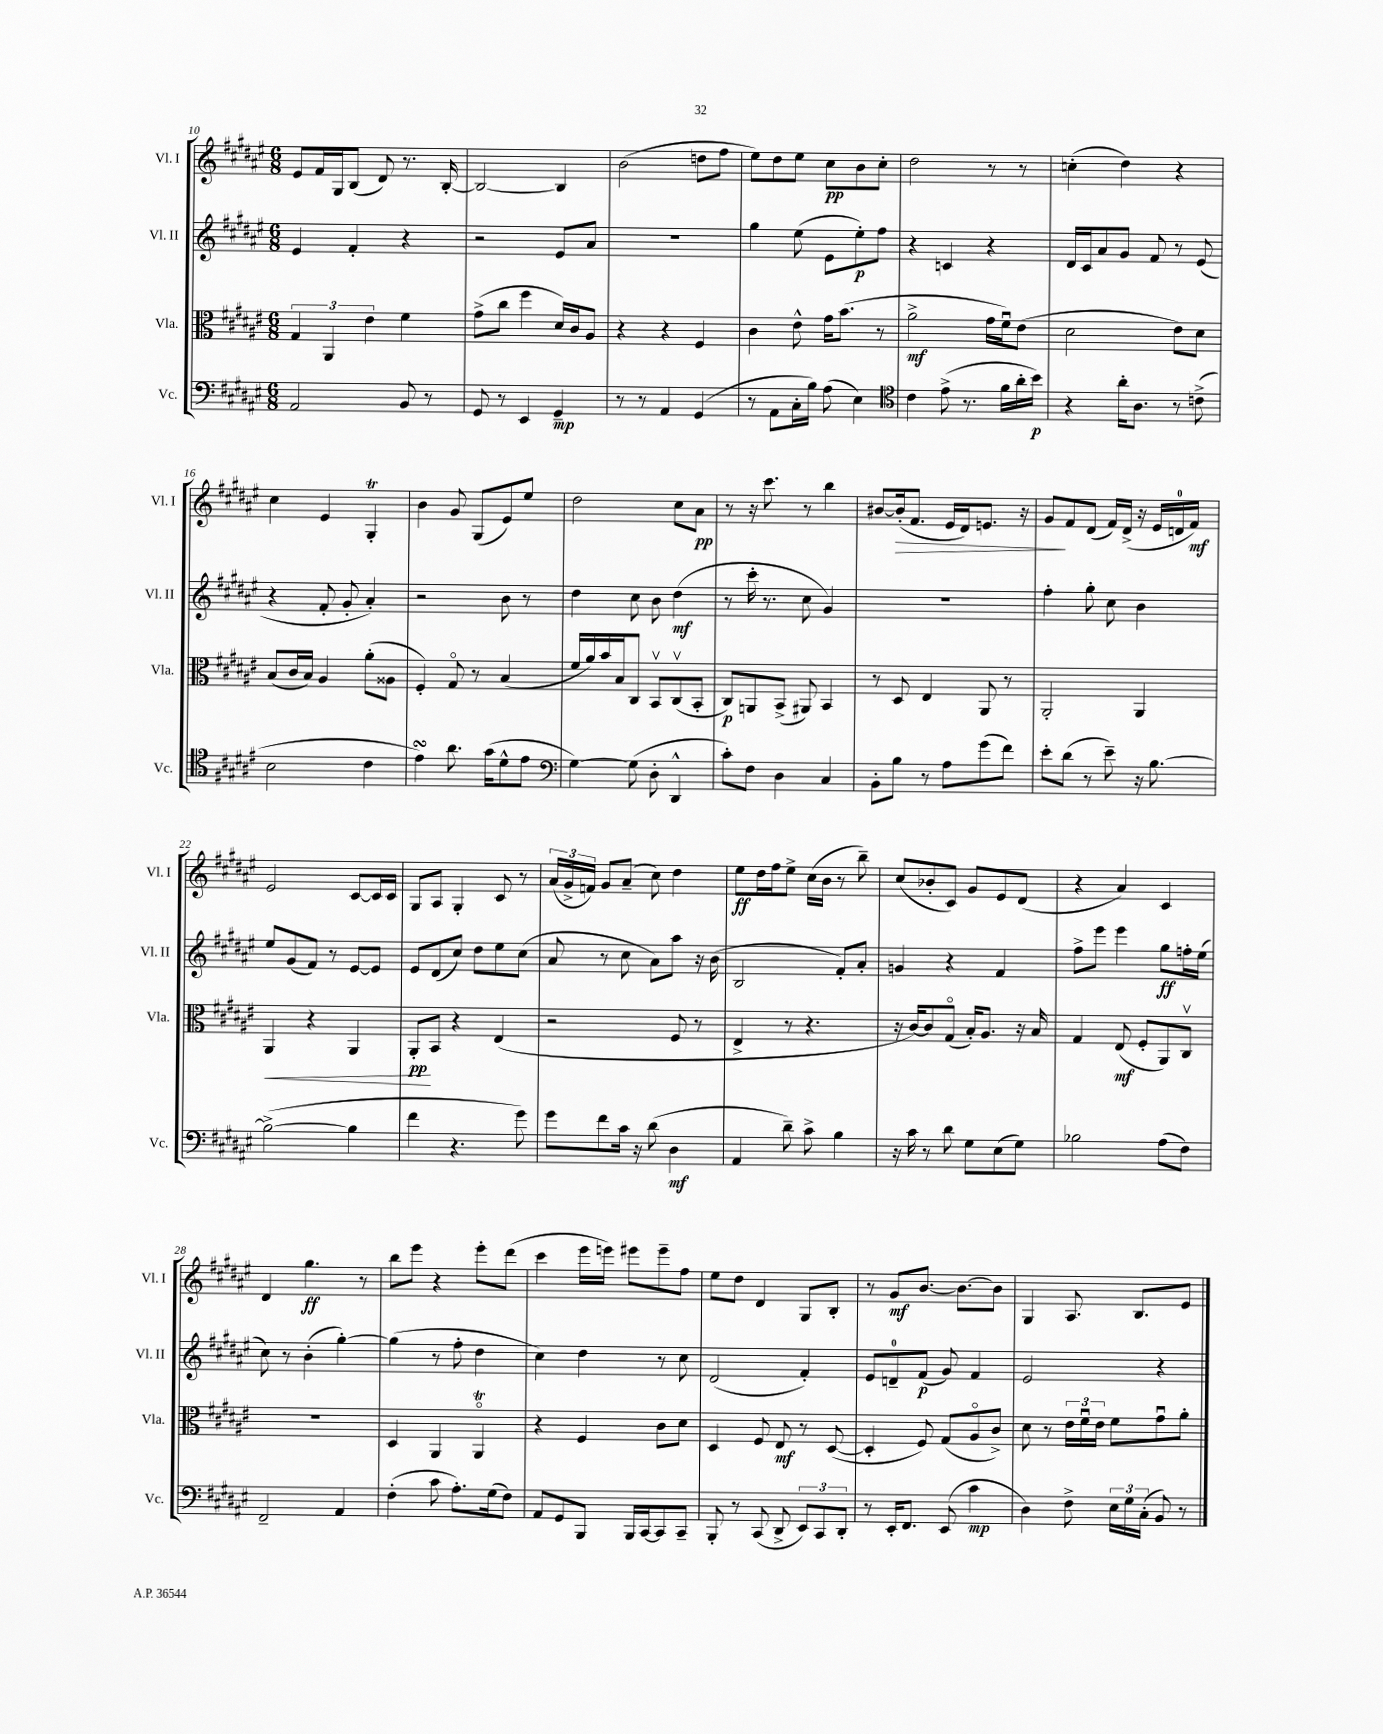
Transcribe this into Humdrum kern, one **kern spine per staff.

**kern	**kern	**kern	**kern
*staff4	*staff3	*staff2	*staff1
*clefF4	*clefC3	*clefG2	*clefG2
*k[f#c#g#d#a#e#]	*k[f#c#g#d#a#e#]	*k[f#c#g#d#a#e#]	*k[f#c#g#d#a#e#]
*M6/8	*M6/8	*M6/8	*M6/8
2AA#	6G#	4e#	8e#
.	.	.	16f#
.	6AA#	.	.
.	.	.	16G#
.	.	4f#'	(8B
.	6e#	.	.
.	.	.	8d#)
8BB	4f#	4r	8.r
8r	.	.	.
.	.	.	[16B'
=	=	=	=
8GG#	(8g#^	2r	2B_
8r	8cc#	.	.
4EE#	4ff#	.	.
4GG#~	16d#)	8e#	4B]
.	16c#	.	.
.	8A#	8a#	.
=	=	=	=
8r	4r	2.r	(2b
8r	.	.	.
4AA#	4r	.	.
(4GG#	4F#	.	8dd
.	.	.	8ff#
=	=	=	=
8r	4c#	4gg#	8ee#)
8AA#	.	.	8dd#
16C#'	8e#^^	(8ee#	8ee#
16B)	.	.	.
(8A#	16g#	8e#	8cc#
.	(8.b	.	.
4E#)	.	8ee#')	8b
.	8r	8ff#	8cc#'
=	=	=	=
*clefC4	*	*	*
4c#	2a#^	4r	2dd#
(8e#^	.	4c	.
8.r	.	.	.
.	16g#	4r	8r
16f#	16f#u)	.	.
16a#'	(8e#	.	8r
16b)	.	.	.
=	=	=	=
4r	2d#	16d#	(4cc'
.	.	16c#	.
.	.	8a#	.
16a#'	.	8g#	4dd#)
8.A#	.	.	.
.	.	8f#	.
8r	8e#)	8r	4r
(8c^	8d#	(8e#	.
=	=	=	=
2B	(8B	4r	4cc#
.	16c#	.	.
.	16B)	.	.
.	4A#	8f#'	4e#
.	.	8g#'	.
4c#	(8a#'	4a#')	4G#'
.	8A##	.	.
=	=	=	=
4e#)	4F#')	2r	4b
8.a#	8G#o	.	8g#
.	8r	.	(8G#
(16g#	.	.	.
8d#^^	(4B	8b	8e#)
8e#	.	8r	8ee#
=	=	=	=
*clefF4	*	*	*
[4G#)	16f#	4dd#	2dd#
.	16a#)	.	.
.	16b	.	.
.	16B	.	.
(8G#]	8C#	8cc#	.
8D#'	8BBv	8b	.
4DD#^^	(8C#v	(4dd#	8cc#
.	8BB'	.	8a#
=	=	=	=
8c#')	8C#)	8r	8r
8F#	8AA	16ccc#'	16r
.	.	8.r	8.ccc#
4D#	(8BB^	.	.
.	8AA#)	8cc#	8r
4C#	4BB	4g#)	4bb
=	=	=	=
8BB'	8r	2.r	[8b#
8B	8D#	.	(16b#']
.	.	.	8.f#
8r	4E#	.	.
8A#	.	.	16e#
.	.	.	16d#)
(8g#	8AA#	.	8.e
8f#)	8r	.	.
.	.	.	16r
=	=	=	=
8e#'	2AA#'	4ff#'	8g#
(8d#	.	.	8f#
8r	.	8gg#'	(8d#
8e#~)	.	8cc#	16f#)
.	.	.	(16d#^
16r	4AA#	4b	16r
[8.B	.	.	16e#
.	.	.	16d
.	.	.	16f#)
=	=	=	=
(2B^_	4AA#	8ee#	2e#
.	.	(8g#	.
.	4r	8f#)	.
.	.	8r	.
4B]	4AA#	[8e#	[8c#
.	.	8e#]	16c#]
.	.	.	16c#
=	=	=	=
4f#	8AA#'	8e#	8G#
.	8BB	(8d#	8A#
4.r	4r	8cc#)	4G#'
.	.	8dd#	.
.	(4E#	8ee#	8c#
8g#)	.	(8cc#	8r
=	=	=	=
8g#	2r	8a#	(24a#
.	.	.	24g#^
.	.	.	24f)
8f#	.	8r	8g#
16c#	.	8cc#	(8a#~
16r	.	.	.
(8d#	.	8a#)	8cc#)
4D#	8F#	8aa#	4dd#
.	8r	16r	.
.	.	(16b	.
=	=	=	=
4AA#	4E#^	2B	8ee#
.	.	.	16dd#
.	.	.	16ff#
8d#~)	8r	.	8ee#^
8c#^	4.r	.	(16cc#
.	.	.	16b
4B	.	8f#')	8r
.	.	8a#'	8bb~)
=	=	=	=
16r	16r	4g	(8cc#
16c#	[16c#)	.	.
8r	8c#]	.	8b-'
8d#	(8G#o	4r	8c#)
8G#	16B')	.	8g#
.	8.A#	.	.
(8E#	.	4f#	8e#
8G#)	16r	.	(8d#
.	16B	.	.
=	=	=	=
2B-	4G#	8ff#^	4r
.	.	8eee#	.
.	(8E#	4eee#	4a#)
.	8F#'	.	.
(8A#	8AA#)	8gg#	4c#
8F#)	8C#v	16ff'	.
.	.	(16ee#	.
=	=	=	=
2FF#~	2.r	8cc#)	4d#
.	.	8r	.
.	.	(4b'	4.gg#
4AA#	.	[4gg#')	.
.	.	.	8r
=	=	=	=
(4F#'	4D#	(4gg#]	8bb
.	.	.	8eee#
8c#	4AA#	8r	4r
8.A#')	.	8ff#'	.
.	4AA#o	4dd#	8eee#'
(16G#	.	.	.
8F#)	.	.	(8ddd#
=	=	=	=
8AA#	4r	4cc#)	4ccc#
8GG#	.	.	.
8BBB	4F#	4dd#	16eee#
.	.	.	16eee)
16BBB	.	.	8eee#
[16CC#	.	.	.
8CC#]	8c#	8r	8eee#~
8CC#~	8d#	8cc#	8ff#
=	=	=	=
8BBB'	4D#	(2d#	8ee#
8r	.	.	8dd#
(8CC#	8F#	.	4d#
8DD#^	8E#	.	.
12EE#)	8r	4f#')	8G#
12CC#	.	.	.
.	([8D#	.	8B'
12DD#'	.	.	.
=	=	=	=
8r	4D#']	8e#	8r
16EE#'	.	8d~	8g#
8.FF#	.	.	.
.	8F#)	(8f#	[8.b
(8EE#	(8G#	8g#)	.
.	.	.	8.b_
4c#	8A#o	4f#	.
.	8c#^)	.	8b]
=	=	=	=
4D#)	8d#	2e#	4G#
.	8r	.	.
8F#^	24e#	.	8.A#
.	24f#u	.	.
.	24e#	.	.
24E#	8f#	.	.
24G#	.	.	.
.	.	.	8.B
(24C#'	.	.	.
8BB)	8g#u	4r	.
8r	8a#'	.	8e#
==	==	==	==
*-	*-	*-	*-
